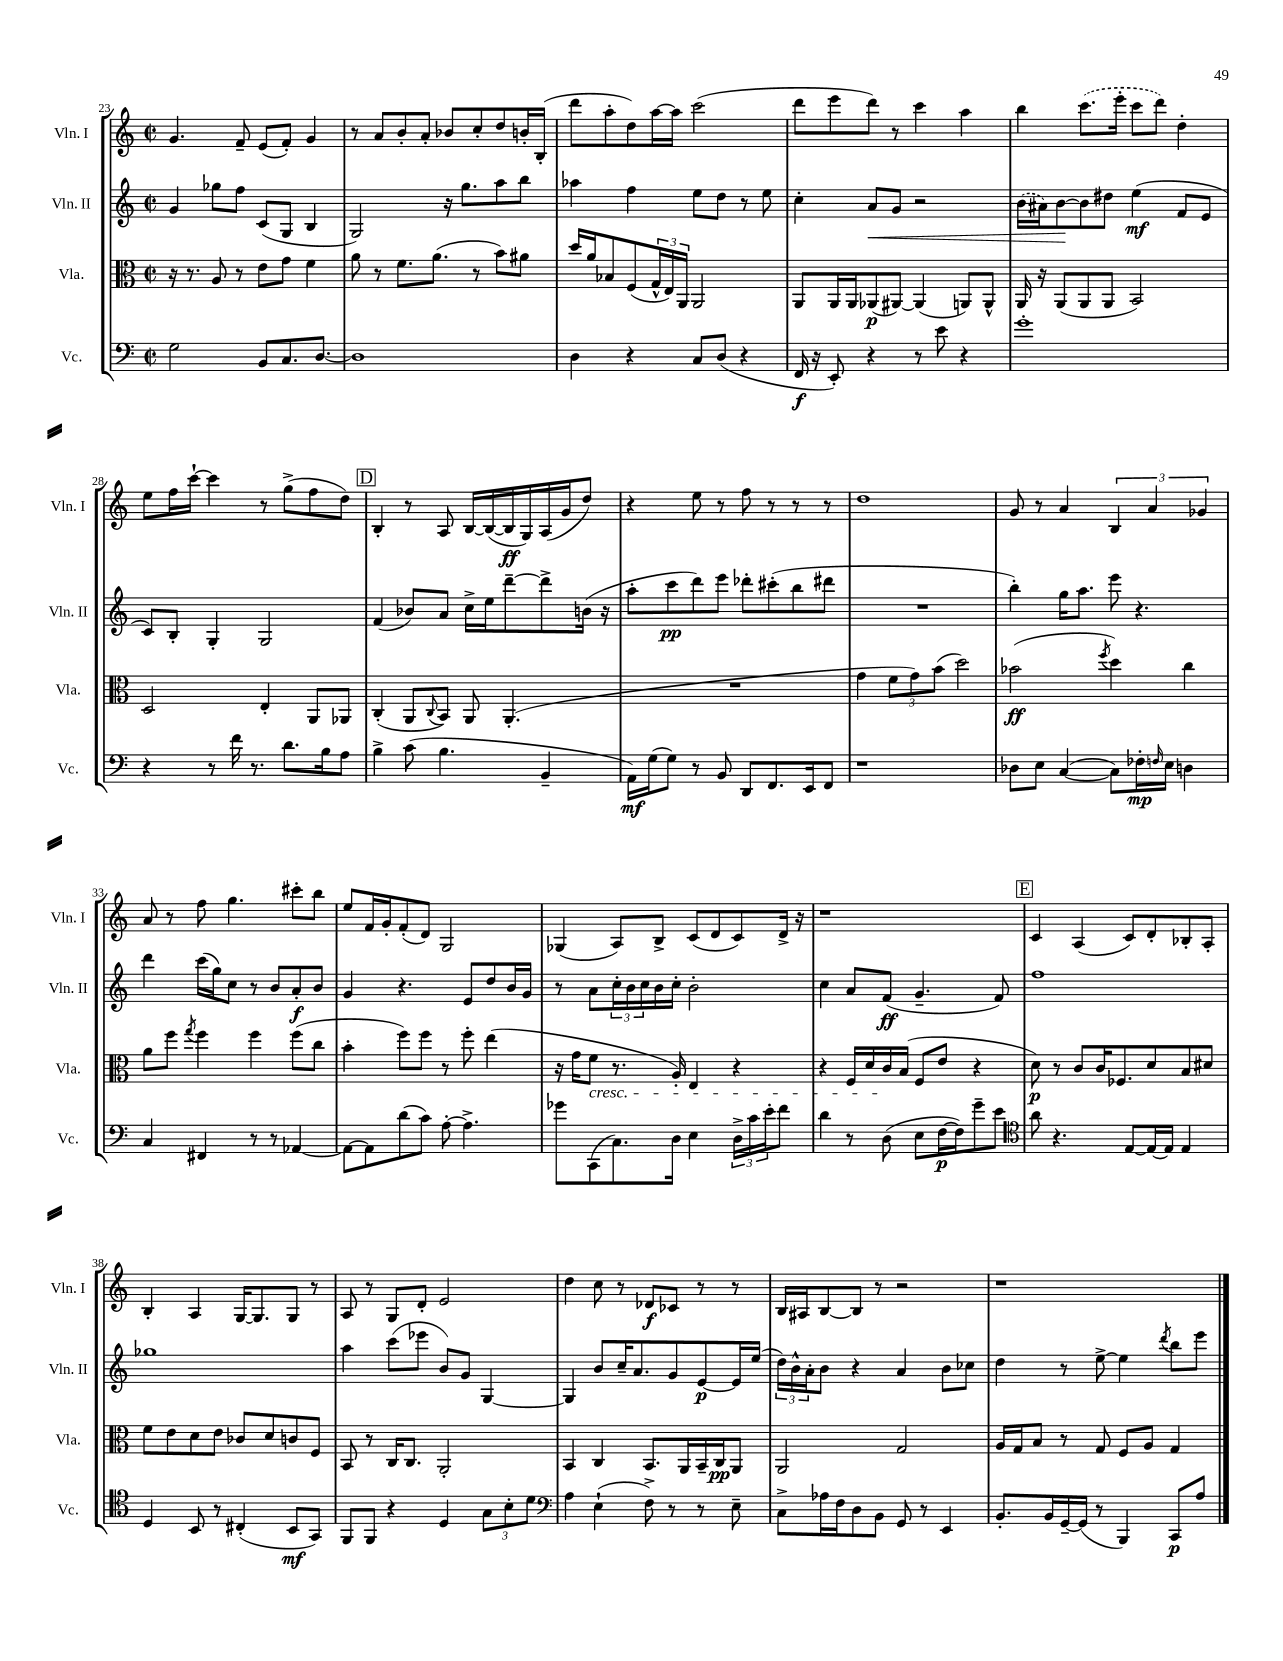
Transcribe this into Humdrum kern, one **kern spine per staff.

**kern	**dynam	**kern	**dynam	**kern	**dynam	**kern	**dynam
*part4	*part4	*part3	*part3	*part2	*part2	*part1	*part1
*staff4	*staff4	*staff3	*staff3	*staff2	*staff2	*staff1	*staff1
*I"Vc.	*	*I"Vla.	*	*I"Vln. II	*	*I"Vln. I	*
*I'Vc.	*	*I'Vla.	*	*I'Vln. II	*	*I'Vln. I	*
*clefF4	*	*clefC3	*	*clefG2	*	*clefG2	*
*k[]	*	*k[]	*	*k[]	*	*k[]	*
*M2/2	*	*M2/2	*	*M2/2	*	*M2/2	*
*met(c|)	*	*met(c|)	*	*met(c|)	*	*met(c|)	*
=23	=23	=23	=23	=23	=23	=23	=23
2G\	.	16r	.	4g/	.	4.g/	.
.	.	8.r	.	.	.	.	.
.	.	8A/	.	8gg-X\L	.	.	.
.	.	8r	.	8ff\J	.	8f~/	.
8BB/L	.	8e\L	.	(8c/L	.	(8e/L	.
8.C/	.	8g\J	.	8G/J	.	8f'/J)	.
.	.	4f\	.	4B/	.	4g/	.
[8.D/J	.	.	.	.	.	.	.
=24	=24	=24	=24	=24	=24	=24	=24
1D]	.	8a\	.	2G/)	.	8r	.
.	.	8r	.	.	.	8a/L	.
.	.	8.f\L	.	.	.	8b'/	.
.	.	.	.	.	.	8a'/J	.
.	.	(8.a\J	.	.	.	.	.
.	.	.	.	16r	.	8b-X/L	.
.	.	.	.	8.gg\L	.	.	.
.	.	8r	.	.	.	8cc'/	.
.	.	8b\L)	.	8aa\	.	8dd/	.
.	.	8a#X\J	.	8bb\J	.	16bn'/L	.
.	.	.	.	.	.	(16B'/JJ	.
=25	=25	=25	=25	=25	=25	=25	=25
4D\	.	16dd/LL	.	4aa-X\	.	8ddd\L	.
.	.	16a/J	.	.	.	.	.
.	.	8B-X/	.	.	.	8aa'\	.
4r	.	(8F/	.	4ff\	.	8dd\)	.
.	.	24G^^/L	.	.	.	[16aa\L	.
.	.	24E/)	.	.	.	.	.
.	.	.	.	.	.	16aa\JJ]	.
.	.	24AA/JJ	.	.	.	.	.
8C/L	.	2AA/	.	8ee\L	.	(2ccc\	.
(8D/J	.	.	.	8dd\J	.	.	.
4r	.	.	.	8r	.	.	.
.	.	.	.	8ee\	.	.	.
=26	=26	=26	=26	=26	=26	=26	=26
16FF/	f	8AA/L	.	4cc'\	.	8ddd\L	.
16r	.	.	.	.	.	.	.
8EE'/)	.	16AA/L	.	.	.	8eee\	.
.	.	16AA/J	.	.	.	.	.
!	!	!	!	!	!LO:HP:b	!	!
4r	.	(8AA-X/	p	8a/L	<	8ddd\J)	.
.	.	[8AA#X/J)	.	8g/J	.	8r	.
8r	.	(4AA#/]	.	2r	.	4ccc\	.
8e\	.	.	.	.	.	.	.
4r	.	8AAn/L)	.	.	.	4aa\	.
.	.	8AA^^/J	.	.	.	.	.
=27	=27	=27	=27	=27	=27	=27	=27
1g'	.	16AA/	.	(16b\LL	.	4bb\	.
.	.	16r	.	16a#X\J)	.	.	.
.	.	(8AA/L	.	[8b\	.	.	.
.	.	8AA/	.	8b\]	[	(8.ccc\L	.
.	.	8AA/J	.	8dd#X\J	.	.	.
.	.	.	.	.	.	16eee'\Jk	.
.	.	2BB/)	.	(4ee\	mf	8ccc\L	.
.	.	.	.	.	.	8ddd\J)	.
.	.	.	.	8f/L	.	4dd'\	.
.	.	.	.	8e/J	.	.	.
!!LO:LB:g=z
=28	=28	=28	=28	=28	=28	=28	=28
4r	.	2D/	.	8c/L)	.	8ee\L	.
.	.	.	.	8B'/J	.	16ff\L	.
.	.	.	.	.	.	[16ccc`\JJ	.
8r	.	.	.	4G'/	.	4ccc\]	.
16f\	.	.	.	.	.	.	.
8.r	.	.	.	.	.	.	.
.	.	4E'/	.	2G/	.	8r	.
8.d\L	.	.	.	.	.	(8gg^\L	.
.	.	8AA/L	.	.	.	8ff\	.
16B\k	.	.	.	.	.	.	.
8A\J	.	8AA-X/J	.	.	.	8dd\J)	.
!!LO:REH:place=s1:t=D
=29	=29	=29	=29	=29	=29	=29	=29
4B^\	.	(4C'/	.	(4f/	.	4B'/	.
(8c\	.	8AA/L	.	8b-X/L)	.	8r	.
.	.	8qqC/	.	.	.	.	.
4.B\	.	8BB/J)	.	8a/J	.	8A/	.
.	.	8AA/	.	16cc^\LL	.	[16B/LL	.
.	.	.	.	16ee\J	.	(16B/_	.
.	.	(4.AA'/	.	[8ddd~\	.	16B/]	ff
.	.	.	.	.	.	16G/)	.
4BB~/	.	.	.	8ddd^\]	.	(16A/	.
.	.	.	.	.	.	16g/J	.
.	.	.	.	(16bn\Jk	.	8dd/J)	.
.	.	.	.	16r	.	.	.
=30	=30	=30	=30	=30	=30	=30	=30
16AA\LL)	mf	1r	.	8aa'\L	.	4r	.
(16G\J	.	.	.	.	.	.	.
8G\J)	.	.	.	8ccc\	pp	.	.
8r	.	.	.	8ddd\)	.	8ee\	.
8BB/	.	.	.	8eee\J	.	8r	.
8DD/L	.	.	.	8ddd-X'\L	.	8ff\	.
8.FF/	.	.	.	(8ccc#X'\	.	8r	.
.	.	.	.	8bb\	.	8r	.
16EE/k	.	.	.	.	.	.	.
8FF/J	.	.	.	8ddd#X\J	.	8r	.
=31	=31	=31	=31	=31	=31	=31	=31
1r	.	4g\	.	1r	.	1dd	.
.	.	12f\L	.	.	.	.	.
.	.	12g\)	.	.	.	.	.
.	.	(12b\J	.	.	.	.	.
.	.	2dd\)	.	.	.	.	.
=32	=32	=32	=32	=32	=32	=32	=32
8D-X\L	.	(2b-X\	ff	4bb'\)	.	8g/	.
8E\J	.	.	.	.	.	8r	.
([4C/	.	.	.	16gg\KL	.	4a/	.
.	.	.	.	8.aa\J	.	.	.
.	.	8qff/	.	.	.	.	.
8C\L])	.	4dd\)	.	8eee\	.	6B/	.
16F-X'\L	mp	.	.	4.r	.	.	.
.	.	.	.	.	.	6a/	.
16qqFn/	.	.	.	.	.	.	.
16E\JJ	.	.	.	.	.	.	.
4Dn\	.	4cc\	.	.	.	.	.
.	.	.	.	.	.	6g-X/	.
!!LO:LB:g=z
=33	=33	=33	=33	=33	=33	=33	=33
4C/	.	8a\L	.	4ddd\	.	8a/	.
.	.	8ff\J	.	.	.	8r	.
.	.	8qgg/	.	.	.	.	.
4FF#X/	.	4ff\	.	(16ccc\LL	.	8ff\	.
.	.	.	.	16gg\J)	.	.	.
.	.	.	.	8cc\J	.	4.gg\	.
8r	.	4ff\	.	8r	.	.	.
8r	.	.	.	8b/L	.	.	.
[4AA-X/	.	(8ff\L	.	8a'/	f	8ccc#X'\L	.
.	.	8cc\J	.	8b/J	.	8bb\J	.
=34	=34	=34	=34	=34	=34	=34	=34
8AA-\L_	.	4b'\	.	4g/	.	8ee/L	.
8AA-\]	.	.	.	.	.	16f/L	.
.	.	.	.	.	.	16g'/J	.
(8d\	.	8ff\L)	.	4.r	.	(8f'/	.
8c\J)	.	8ff\J	.	.	.	8d/J)	.
[8A'\	.	8r	.	.	.	2G/	.
4.A^\]	.	8ff'\	.	8e/L	.	.	.
.	.	(4ee\	.	8dd/	.	.	.
.	.	.	.	16b/L	.	.	.
.	.	.	.	16g/JJ	.	.	.
=35	=35	=35	=35	=35	=35	=35	=35
8g-X\L	.	16r	.	8r	.	(4G-X/	.
.	.	16g\KL	.	.	.	.	.
!	!	!LO:TX:b:i:t=cresc.	!	!	!	!	!
(8CC\	.	8f\J	.	8a\L	.	.	.
8.C\)	.	8.r	.	24cc'\L	.	8A/L)	.
.	.	.	.	24b\	.	.	.
.	.	.	.	24cc\	.	.	.
.	.	.	.	16b\	.	8B^/J	.
16D\Jk	.	16A'/)	.	16cc'\JJ	.	.	.
4E\	.	4E/	.	2b'\	.	(8c/L	.
.	.	.	.	.	.	8d/	.
24D^\LL	.	4r	.	.	.	8c/)	.
24c\	.	.	.	.	.	.	.
24e'\J	.	.	.	.	.	.	.
8f\J	.	.	.	.	.	16d^/Jk	.
.	.	.	.	.	.	16r	.
=36	=36	=36	=36	=36	=36	=36	=36
4d\	.	4r	.	4cc\	.	1r	.
8r	.	16F/LL	.	8a/L	.	.	.
.	.	16d/	.	.	.	.	.
(8D\	.	16c/	.	(8f/J	ff	.	.
.	.	(16B/JJ	.	.	.	.	.
8E\L	.	8F/L	.	4.g~/	.	.	.
[16F\L	p	8e/J	.	.	.	.	.
16F\J])	.	.	.	.	.	.	.
8g~\	.	4r	.	.	.	.	.
8e\J	.	.	.	8f/)	.	.	.
!!LO:REH:place=s1:t=E
=37	=37	=37	=37	=37	=37	=37	=37
*clefC4	*	*	*	*	*	*	*
8a\	.	8d\)	p	1ff	.	4c/	.
4.r	.	8r	.	.	.	.	.
.	.	8c/L	.	.	.	(4A/	.
.	.	16c/K	.	.	.	.	.
.	.	8.F-X/	.	.	.	.	.
[8E/L	.	.	.	.	.	8c/L)	.
16E/L_	.	8d/	.	.	.	8d'/	.
16E/JJ]	.	.	.	.	.	.	.
4E/	.	8B/	.	.	.	8B-X'/	.
.	.	8d#X/J	.	.	.	8A'/J	.
!!LO:LB:g=z
=38	=38	=38	=38	=38	=38	=38	=38
4D/	.	8f\L	.	1gg-X	.	4B'/	.
.	.	8e\	.	.	.	.	.
8BB/	.	8d\	.	.	.	4A/	.
8r	.	8e\J	.	.	.	.	.
(4C#X'/	.	8c-X/L	.	.	.	[16G/KL	.
.	.	.	.	.	.	8.G/]	.
.	.	8d/	.	.	.	.	.
8BB/L	mf	8cn/	.	.	.	8G/J	.
8GG/J)	.	8F/J	.	.	.	8r	.
=39	=39	=39	=39	=39	=39	=39	=39
8FF/L	.	8BB/	.	4aa\	.	8A/	.
8FF/J	.	8r	.	.	.	8r	.
4r	.	16C/KL	.	(8ccc\L	.	8G/L	.
.	.	8.C/J	.	.	.	.	.
.	.	.	.	8eee-X\J	.	8d'/J	.
4D/	.	2AA'/	.	8b/L)	.	2e/	.
.	.	.	.	8g/J	.	.	.
12G\L	.	.	.	[4G/	.	.	.
12B'\	.	.	.	.	.	.	.
12d\J	.	.	.	.	.	.	.
=40	=40	=40	=40	=40	=40	=40	=40
*clefF4	*	*	*	*	*	*	*
4A\	.	4BB/	.	4G/]	.	4dd\	.
(4E`\	.	4C/	.	8b/L	.	8cc\	.
.	.	.	.	16cc~/K	.	8r	.
.	.	.	.	8.a/	.	.	.
8F^\)	.	8.BB/L	.	.	.	8d-X/L	f
8r	.	.	.	8g/	.	8c-X/J	.
.	.	16AA/L	.	.	.	.	.
8r	.	16BB~/	.	[8e/	p	8r	.
.	.	16C/J	pp	.	.	.	.
8E~\	.	8AA/J	.	16e/L]	.	8r	.
.	.	.	.	(16ee/JJ	.	.	.
=41	=41	=41	=41	=41	=41	=41	=41
8C^\L	.	2AA/	.	24dd\LL)	.	16B/LL	.
.	.	.	.	24b^^\	.	.	.
.	.	.	.	.	.	16A#X/J	.
.	.	.	.	24a'\J	.	.	.
16A-X\L	.	.	.	8b\J	.	[8B/	.
16F\J	.	.	.	.	.	.	.
8D\	.	.	.	4r	.	8B/J]	.
8BB\J	.	.	.	.	.	8r	.
8GG/	.	2G/	.	4a/	.	2r	.
8r	.	.	.	.	.	.	.
4EE/	.	.	.	8b\L	.	.	.
.	.	.	.	8cc-X\J	.	.	.
=42	=42	=42	=42	=42	=42	=42	=42
8.BB'/L	.	16A/LL	.	4dd\	.	1r	.
.	.	16G/J	.	.	.	.	.
.	.	8B/J	.	.	.	.	.
16BB/L	.	.	.	.	.	.	.
[16GG~/	.	8r	.	8r	.	.	.
(16GG/JJ]	.	.	.	.	.	.	.
8r	.	8G/	.	[8ee^\	.	.	.
4BBB/)	.	8F/L	.	4ee\]	.	.	.
.	.	8A/J	.	.	.	.	.
.	.	.	.	8qddd/	.	.	.
8CC/L	p	4G/	.	8bb\L	.	.	.
8A/J	.	.	.	8eee\J	.	.	.
==	==	==	==	==	==	==	==
*-	*-	*-	*-	*-	*-	*-	*-
